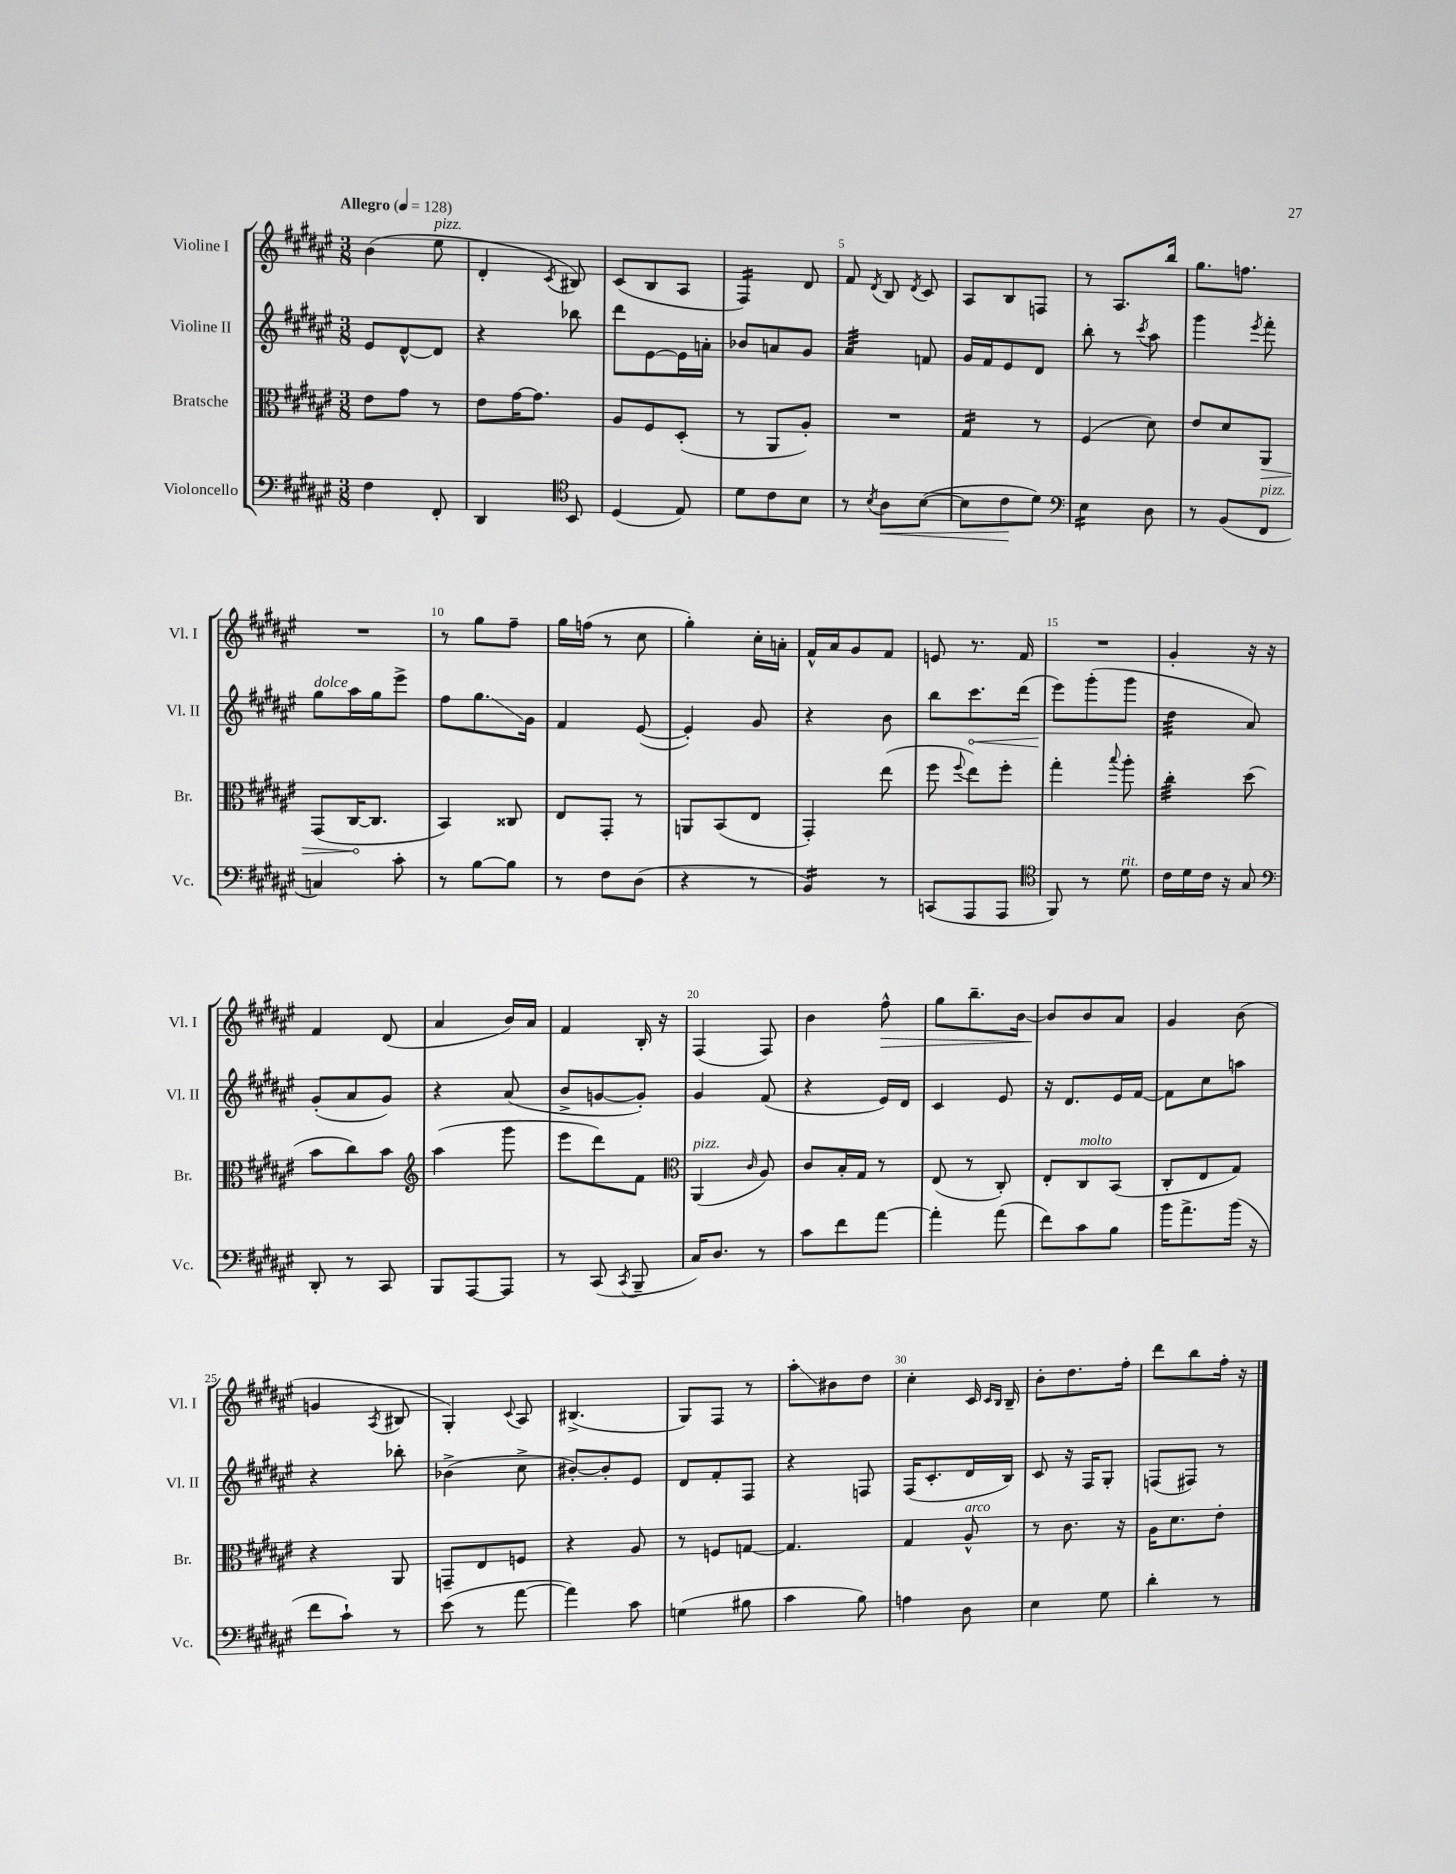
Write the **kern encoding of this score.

**kern	**kern	**kern	**kern
*staff4	*staff3	*staff2	*staff1
*clefF4	*clefC3	*clefG2	*clefG2
*k[f#c#g#d#a#e#]	*k[f#c#g#d#a#e#]	*k[f#c#g#d#a#e#]	*k[f#c#g#d#a#e#]
*M3/8	*M3/8	*M3/8	*M3/8
*MM128	*MM128	*MM128	*MM128
4F#	8e#	8e#	(4b
.	8g#	[8d#^^	.
8FF#'	8r	8d#]	8ee#
=	=	=	=
4DD#	8e#	4r	4d#'
.	[16g#	.	.
.	8.g#]	.	.
*clefC4	*	*	*
.	.	.	8qc#
8BB	.	8bb-	8B#)
=	=	=	=
(4D#	8A#	8ddd#	(8c#
.	8F#	[8e#	8B
8E#)	(8D#'	16e#]	8A#
.	.	16a'	.
=	=	=	=
8d#	8r	8b-	4F#)
8c#	8AA#	8a	.
8B	8A#')	8g#	8d#
=	=	=	=
8r	4.r	4a#	8f#
8qB	.	.	8qd#
8A#	.	.	8B
.	.	.	8qd#
([8B	.	8f	8c#
=	=	=	=
8B]	4G#	16g#	8A#
.	.	16f#	.
8c#	.	8e#	8B
8d#)	8r	8d#	8F
=	=	=	=
*clefF4	*	*	*
4E#	(4F#	8bb'	8r
.	.	8r	8.A#
.	.	8qccc#	.
8D#	8d#)	8aa#	.
.	.	.	16bb
=	=	=	=
8r	8e#	4ggg#	8.gg#
(8BB	8d#	.	.
.	.	.	8.ff
.	.	8qeee#	.
8FF#	8AA#	8fff#'	.
=	=	=	=
4C)	(8GG#	8gg#	4.r
.	[16C#	16aa#	.
.	8.C#]	16gg#	.
8c#'	.	8eee#^	.
=	=	=	=
8r	4BB)	8ff#	8r
[8B	.	8.gg#	8gg#
8B]	8C##	.	8ff#~
.	.	16g#	.
=	=	=	=
8r	8E#	4f#	16gg#
.	.	.	(16ff
8F#	8GG#'	.	8r
(8D#	8r	([8e#	8cc#
=	=	=	=
4r	8AA	4e#'])	4gg#')
.	(8BB	.	.
8r	8E#	8g#	16cc#'
.	.	.	16a'
=	=	=	=
4BB)	4GG#')	4r	16f#^^
.	.	.	16a#
.	.	.	8g#
8r	(8ee#	8b	8f#
=	=	=	=
(8CC	8ff#	8bb	8e
.	8qqff#	.	.
8AAA#	8ee#)	8.ccc#	8.r
8AAA#	8ff#'	.	.
.	.	(16ddd#	16f#
=	=	=	=
*clefC4	*	*	*
8FF#)	4gg#'	8eee#)	4.r
8r	.	(8ggg#'	.
.	8qqbb	.	.
8d#	8aa#'	8ggg#	.
=	=	=	=
16c#	4cc#'	4dd#	4g#'
16d#	.	.	.
16c#	.	.	.
16r	.	.	.
8G#	(8dd#	8a#)	16r
.	.	.	16r
=	=	=	=
*clefF4	*	*	*
8DD#'	8b	(8g#'	4f#
8r	8cc#)	8a#	.
8CC#	8b	8g#)	(8d#
=	=	=	=
*	*clefG2	*	*
8BBB	(4aa#	4r	4a#
[8AAA#	.	.	.
8AAA#]	8ggg#	(8a#	16b)
.	.	.	16a#
=	=	=	=
8r	8eee#	8b^	4f#
(8CC#	8ddd#)	[8g	.
8qCC#	.	.	.
8BBB~	8f#	8g'])	16B'
.	.	.	16r
=	=	=	=
*	*clefC3	*	*
16C#)	(4AA#	4g#	(4F#
8.D#	.	.	.
.	16qqc#	.	.
8r	8A#)	(8f#	8F#)
=	=	=	=
8c#	8c#	4r	4b
8f#	16B'	.	.
.	16G#	.	.
[8a#	8r	16e#)	8ff#^^
.	.	16d#	.
=	=	=	=
4a#']	(8E#	4c#	8gg#
.	8r	.	8.bb~
(8a#	8C#')	8e#	.
.	.	.	[16b
=	=	=	=
8f#)	8E#'	16r	8b]
.	.	8.d#	.
8c#	8C#	.	8b
8B	(8BB	16e#	8a#
.	.	[16f#	.
=	=	=	=
16b	8C#'	8f#]	4g#
8.a#^	.	.	.
.	8E#	8cc#	.
(16b	8G#)	8aa	(8b
16r	.	.	.
=	=	=	=
8f#	4r	4r	4g
8c#`)	.	.	.
.	.	.	8qA#
8r	8AA#	8bb-'	8B#
=	=	=	=
(8e#	8GG~	(4b-^	4G#')
8r	8E#	.	.
.	.	.	8qqc#
[8a#	8F	8cc#^	8A#
=	=	=	=
4a#])	4r	[8b#')	(4.B#^
.	.	8b#']	.
8c#	8A#	8e#	.
=	=	=	=
(4G	8r	8d#	8G#)
.	8F	8f#'	8F#
8B#	[8G	8F#	8r
=	=	=	=
4c#	4.G]	4r	8aa#'
.	.	.	8b#
8B)	.	8F	8dd#
=	=	=	=
4A	4G#	(16F#	4cc#'
.	.	8.c#'	.
8D#	8A#^^	16d#	16c#
.	.	.	16qqc#
.	.	.	16qqB
.	.	16B)	16B~
=	=	=	=
4E#	8r	8c#	8b'
.	8.c#	16r	8.dd#
.	.	16F#	.
8G#	.	8G#'	.
.	16r	.	16ff#'
=	=	=	=
4d#'	16A#	(8F	8ddd#
.	8.d#	.	.
.	.	8F#)	8bb
8r	8e#'	8r	16ff#'
.	.	.	16r
==	==	==	==
*-	*-	*-	*-
